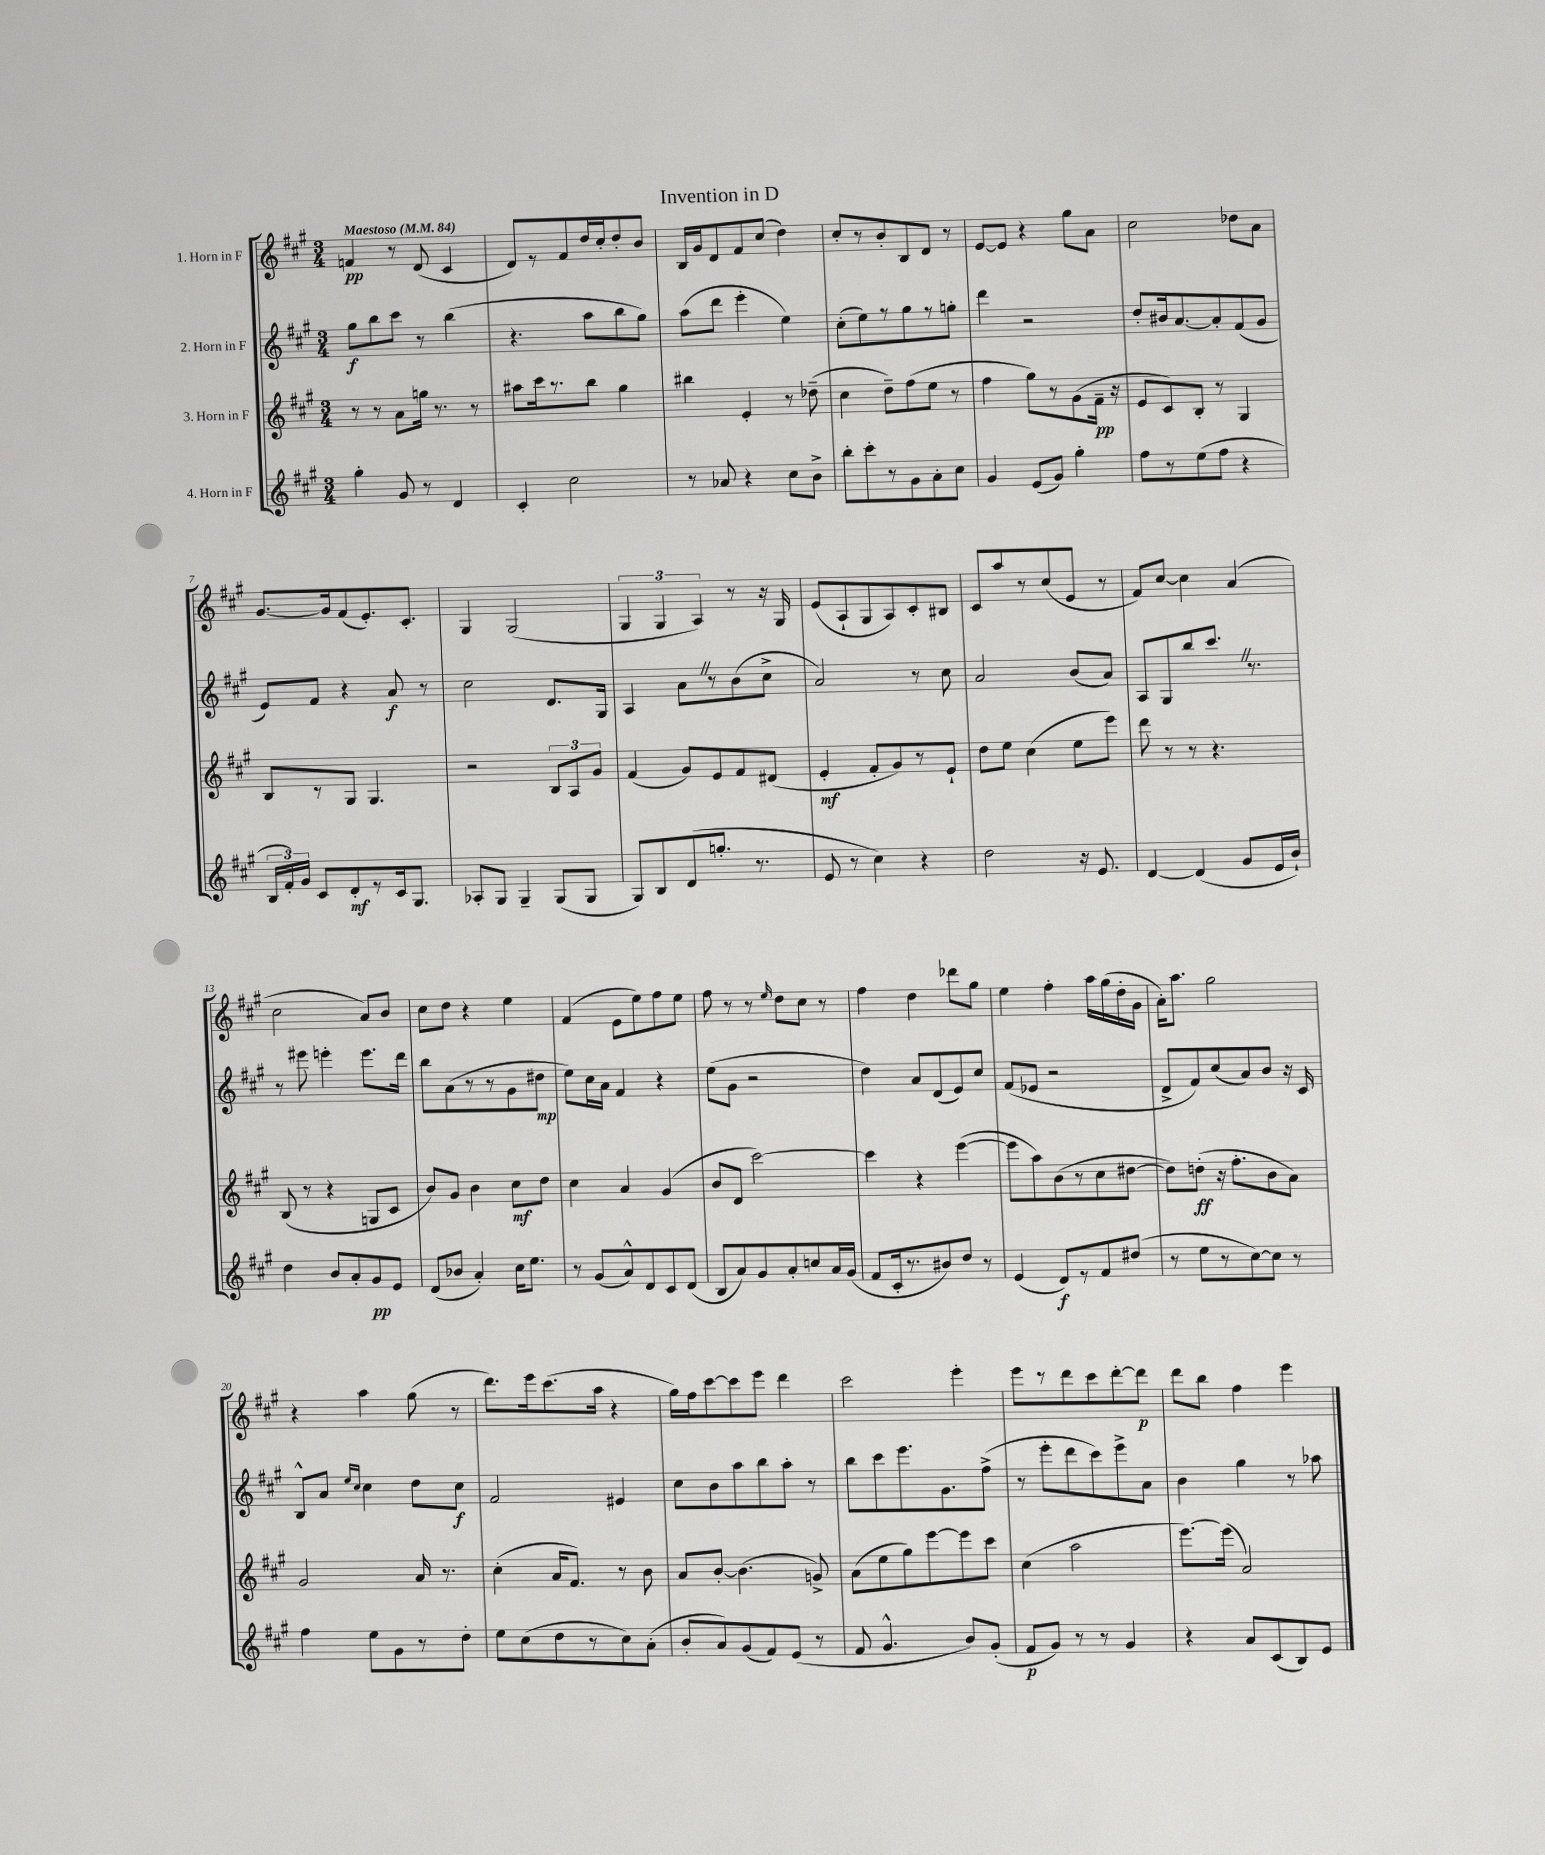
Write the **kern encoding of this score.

**kern	**dynam	**kern	**dynam	**kern	**dynam	**kern	**dynam
*part4	*part4	*part3	*part3	*part2	*part2	*part1	*part1
*staff4	*staff4	*staff3	*staff3	*staff2	*staff2	*staff1	*staff1
*I"4. Horn in F	*	*I"3. Horn in F	*	*I"2. Horn in F	*	*I"1. Horn in F	*
*clefG2	*	*clefG2	*	*clefG2	*	*clefG2	*
*k[f#c#g#]	*	*k[f#c#g#]	*	*k[f#c#g#]	*	*k[f#c#g#]	*
*M3/4	*	*M3/4	*	*M3/4	*	*M3/4	*
*MM84	*	*MM84	*	*MM84	*	*MM84	*
=1	=1	=1	=1	=1	=1	=1	=1
!	!	!	!	!	!	!LO:TX:a:B:t=Maestoso	!
4gg#'\	.	8r	.	8gg#\L	f	4fn/	pp
.	.	8r	.	8bb\	.	.	.
8g#/	.	8a\L	.	8ccc#\J	.	8r	.
8r	.	16ggn\Jk	.	8r	.	(8d/	.
.	.	8.r	.	.	.	.	.
4d/	.	.	.	(4bb\	.	4c#/	.
.	.	8r	.	.	.	.	.
=2	=2	=2	=2	=2	=2	=2	=2
4c#'/	.	8aa#X\L	.	4.r	.	8d/L)	.
.	.	16ccc#\k	.	.	.	8r	.
.	.	8.r	.	.	.	.	.
2cc#\	.	.	.	.	.	8f#/	.
.	.	8bb\J	.	8aa\L	.	16dd/L	.
.	.	.	.	.	.	16cc#'/J	.
.	.	4gg#\	.	8bb\	.	8dd'/	.
.	.	.	.	8gg#\J)	.	8b/J	.
=3	=3	=3	=3	=3	=3	=3	=3
8r	.	4bb#X\	.	(8aa\L	.	16B/LL	.
.	.	.	.	.	.	16g#/J	.
8a-X/	.	.	.	8ddd\J	.	8d/	.
4r	.	4e'/	.	4eee'\	.	8f#/	.
.	.	.	.	.	.	(8cc#/J	.
8cc#\L	.	8r	.	4ee\)	.	4dd\)	.
8b^\J	.	(8dd-X~\	.	.	.	.	.
=4	=4	=4	=4	=4	=4	=4	=4
8bb'\L	.	4cc#\	.	(8cc#'\L	.	8cc#'/L	.
8ccc#'\	.	.	.	8ee\)	.	8r	.
8r	.	8dd~\L)	.	8r	.	8b'/	.
8g#\	.	(8ff#\	.	8gg#\	.	8B/	.
8a'\	.	8ee\J	.	8r	.	8d/J	.
8cc#\J	.	8r	.	8ggn'\J	.	8r	.
=5	=5	=5	=5	=5	=5	=5	=5
4g#/	.	4ff#\	.	4ddd\	.	[8e/L	.
.	.	.	.	.	.	8e/J]	.
(8e/L	.	8gg#\L)	.	2r	.	4r	.
8g#/J)	.	8r	.	.	.	.	.
4gg#'\	.	(8g#\	.	.	.	8gg#\L	.
.	.	16f#~\Jk	pp	.	.	8a\J	.
.	.	16r	.	.	.	.	.
=6	=6	=6	=6	=6	=6	=6	=6
8ff#\L	.	8e/L	.	8dd'/L	.	2cc#\	.
8r	.	8c#/)	.	16b#X/k	.	.	.
.	.	.	.	[8.a/	.	.	.
(8ee\	.	8B'/J	.	.	.	.	.
8ff#\J	.	8r	.	8a'/]	.	.	.
4r	.	4G#/	.	(8f#/	.	8dd-X\L	.
.	.	.	.	8g#/J	.	8a\J	.
!!LO:LB:g=z
=7	=7	=7	=7	=7	=7	=7	=7
24B/LL	.	8B/L	.	8e/L)	.	[8.g#/L	.
24f#'/)	.	.	.	.	.	.	.
24g#/JJ	.	.	.	.	.	.	.
8c#/L	.	8r	.	8f#/J	.	.	.
.	.	.	.	.	.	16g#/k]	.
8d'/	mf	8G#/J	.	4r	.	(8f#/	.
8r	.	4.G#/	.	.	.	8.e'/)	.
16c#/k	.	.	.	8a/	f	.	.
8.G#/J	.	.	.	.	.	8.c#'/J	.
.	.	.	.	8r	.	.	.
=8	=8	=8	=8	=8	=8	=8	=8
8A-X'/L	.	2r	.	2cc#\	.	4G#/	.
8G#/J	.	.	.	.	.	.	.
4G#~/	.	.	.	.	.	(2G#/	.
(8G#/L	.	12B/L	.	8.d/L	.	.	.
.	.	12A/	.	.	.	.	.
8G#/J	.	.	.	.	.	.	.
.	.	12g#/J	.	.	.	.	.
.	.	.	.	16G#/Jk	.	.	.
=9	=9	=9	=9	=9	=9	=9	=9
8G#/L)	.	(4f#/	.	4A/	.	6G#/	.
8B/	.	.	.	.	.	.	.
.	.	.	.	.	.	6G#/	.
(8d/	.	8g#/L)	.	8aZ\L	.	.	.
.	.	.	.	.	.	6A/)	.
8.ggn'/J	.	8e/	.	8r	.	.	.
.	.	8f#/	.	(8b\	.	8r	.
8.r	.	.	.	.	.	.	.
.	.	(8d#X/J	.	8cc#^\J	.	16r	.
.	.	.	.	.	.	16G#/	.
=10	=10	=10	=10	=10	=10	=10	=10
8e/	.	4e'/	mf	2a/)	.	(8e/L	.
8r	.	.	.	.	.	8A`/	.
4cc#\)	.	8f#'/L	.	.	.	8G#/	.
.	.	8g#/)	.	.	.	8A/)	.
4r	.	8r	.	8r	.	8c#'/	.
.	.	8e`/J	.	8cc#\	.	8B#X/J	.
=11	=11	=11	=11	=11	=11	=11	=11
2dd\	.	8dd\L	.	2a/	.	8c#/L	.
.	.	8ee\J	.	.	.	8aa/	.
.	.	(4cc#\	.	.	.	8r	.
.	.	.	.	.	.	(8cc#/	.
16r	.	8ee\L	.	(8b/L	.	8e/J	.
8.e/	.	.	.	.	.	.	.
.	.	8eee\J)	.	8a/J)	.	8r	.
=12	=12	=12	=12	=12	=12	=12	=12
[4d/	.	8ddd\	.	8A/L	.	8f#/L)	.
.	.	8r	.	8G#/	.	[8cc#/J	.
(4d/]	.	8r	.	8bb/	.	4cc#\]	.
.	.	4.r	.	8.ccc#Z/J	.	.	.
8g#/L	.	.	.	.	.	(4a/	.
.	.	.	.	8.r	.	.	.
16e/L	.	.	.	.	.	.	.
16b`/JJ)	.	.	.	.	.	.	.
!!LO:LB:g=z
=13	=13	=13	=13	=13	=13	=13	=13
4dd\	.	(8B/	.	8r	.	2cc#\	.
.	.	8r	.	8eee#X\	.	.	.
8b/L	.	4r	.	4eeen'\	.	.	.
8a'/	.	.	.	.	.	.	.
8g#/	pp	8Gn/L	.	8.eee\L	.	8a/L)	.
8e/J	.	8c#/J	.	.	.	8b/J	.
.	.	.	.	16ddd\Jk	.	.	.
=14	=14	=14	=14	=14	=14	=14	=14
(8d/L	.	8b/L)	.	8bb\L	.	8cc#\L	.
8b-X/J	.	8g#/J	.	(8a\	.	8dd\J	.
4a'/)	.	4b\	.	8r	.	4r	.
.	.	.	.	8r	.	.	.
16cc#\KL	.	8cc#\L	mf	8g#\	.	4ee\	.
8.ee\J	.	.	.	.	.	.	.
.	.	8dd\J	.	8dd#X\J	mp	.	.
=15	=15	=15	=15	=15	=15	=15	=15
8r	.	4cc#\	.	8ee\L)	.	(4f#/	.
(8g#/L	.	.	.	16cc#\L	.	.	.
.	.	.	.	16a\JJ	.	.	.
8a^^/)	.	4a/	.	4f#/	.	8e\L	.
8d/	.	.	.	.	.	8ee\)	.
8c#/	.	(4g#/	.	4r	.	8ff#\	.
(8d/J	.	.	.	.	.	8ee\J	.
=16	=16	=16	=16	=16	=16	=16	=16
8B/L	.	8b/L	.	(8ee\L	.	8ff#\	.
8a/)	.	8d/J	.	8g#\J	.	8r	.
8g#/	.	[2ccc#\)	.	2r	.	8r	.
.	.	.	.	.	.	16qqee/	.
8a'/	.	.	.	.	.	8dd\L	.
8ccn/	.	.	.	.	.	8cc#\J	.
16a/L	.	.	.	.	.	8r	.
(16g#/JJ	.	.	.	.	.	.	.
=17	=17	=17	=17	=17	=17	=17	=17
8f#/L	.	4ccc#\]	.	4dd\)	.	4ff#\	.
16c#'/k	.	.	.	.	.	.	.
8.r	.	.	.	.	.	.	.
.	.	4r	.	8a/L	.	4dd\	.
8b#X/)	.	.	.	(8d/	.	.	.
8dd/J	.	([4eee\	.	8e/)	.	8ddd-X\L	.
8r	.	.	.	8cc#/J	.	8gg#\J	.
=18	=18	=18	=18	=18	=18	=18	=18
(4e/	.	8eee\L]	.	(8f#/L	.	4ee\	.
.	.	8aa\)	.	8e-X/J	.	.	.
8d/L)	f	(8b\	.	2r	.	4ff#'\	.
8r	.	8r	.	.	.	.	.
8f#/	.	8cc#\	.	.	.	16aa\LL	.
.	.	.	.	.	.	(16gg#\	.
(8dd#X/J	.	[8dd#X\J	.	.	.	16dd'\	.
.	.	.	.	.	.	16g#\JJ	.
=19	=19	=19	=19	=19	=19	=19	=19
8r	.	8dd#\L])	.	8d^/L	.	16a'\KL)	.
.	.	.	.	.	.	8.aa\J	.
8ee\L	.	(8ddn'\J	ff	8f#/)	.	.	.
8r	.	16r	.	(8cc#/	.	2gg#\	.
.	.	8.ff#'\L	.	.	.	.	.
[8cc#\)	.	.	.	8a/)	.	.	.
8cc#\J]	.	8b\	.	8b/J	.	.	.
8r	.	8a\J)	.	16r	.	.	.
.	.	.	.	16c#/	.	.	.
!!LO:LB:g=z
=20	=20	=20	=20	=20	=20	=20	=20
4ff#\	.	2g#/	.	8B^^/L	.	4r	.
.	.	.	.	8a/J	.	.	.
.	.	.	.	16qqee/LL	.	.	.
.	.	.	.	16qqcc#/JJ	.	.	.
8ee\L	.	.	.	4cc#\	.	4aa\	.
8g#\	.	.	.	.	.	.	.
8r	.	16a/	.	8dd\L	.	(8gg#\	.
.	.	8.r	.	.	.	.	.
8dd'\J	.	.	.	8cc#\J	f	8r	.
=21	=21	=21	=21	=21	=21	=21	=21
8ee\L	.	(4cc#'\	.	2f#/	.	8.ddd\L)	.
(8cc#\	.	.	.	.	.	.	.
.	.	.	.	.	.	16eee\k	.
8dd\	.	16a/KL	.	.	.	(8.ccc#\	.
.	.	8.f#/J)	.	.	.	.	.
8r	.	.	.	.	.	.	.
.	.	.	.	.	.	16aa\Jk	.
8cc#\)	.	8r	.	4e#X/	.	4r	.
(8a'\J	.	8b\	.	.	.	.	.
=22	=22	=22	=22	=22	=22	=22	=22
8b'/L	.	8a/L	.	8cc#\L	.	16gg#\LL)	.
.	.	.	.	.	.	16ff#\J	.
8a/)	.	[8b'/J	.	8b\	.	[8ccc#\	.
(8g#/	.	(4.b\]	.	8aa\	.	8ccc#\]	.
8f#/)	.	.	.	8bb\	.	8eee\J	.
(8e/J	.	.	.	8aa'\J	.	4ddd\	.
8r	.	8gn^/)	.	8r	.	.	.
=23	=23	=23	=23	=23	=23	=23	=23
8f#/	.	(8a\L	.	8bb\L	.	2ccc#\	.
4.g#^^/	.	8ee\	.	8ccc#\	.	.	.
.	.	8gg#\)	.	8.eee\	.	.	.
.	.	[8eee\	.	.	.	.	.
.	.	.	.	8.g#\	.	.	.
8b/L)	.	8eee\]	.	.	.	4eee'\	.
(8g#'/J	.	8ccc#\J	.	(8ff#^\J	.	.	.
=24	=24	=24	=24	=24	=24	=24	=24
8f#/L	p	(4cc#\	.	8r	.	8eee\L	.
8g#/J)	.	.	.	8eee'\L	.	8r	.
8r	.	2aa\	.	8ddd\	.	8ddd\	.
8r	.	.	.	8ccc#\)	.	8ccc#\	.
4g#/	.	.	.	8eee^\	.	[8ddd'\	.
.	.	.	.	8a\J	.	8ddd\J]	p
=25	=25	=25	=25	=25	=25	=25	=25
4r	.	[8.eee\L)	.	4b\	.	8ddd\L	.
.	.	.	.	.	.	8bb\J	.
.	.	(16eee\Jk]	.	.	.	.	.
8a/L	.	2a/)	.	4gg#\	.	4ff#\	.
(8c#/	.	.	.	.	.	.	.
8B/)	.	.	.	8r	.	4eee\	.
8e/J	.	.	.	8aa-X\	.	.	.
==	==	==	==	==	==	==	==
*-	*-	*-	*-	*-	*-	*-	*-
